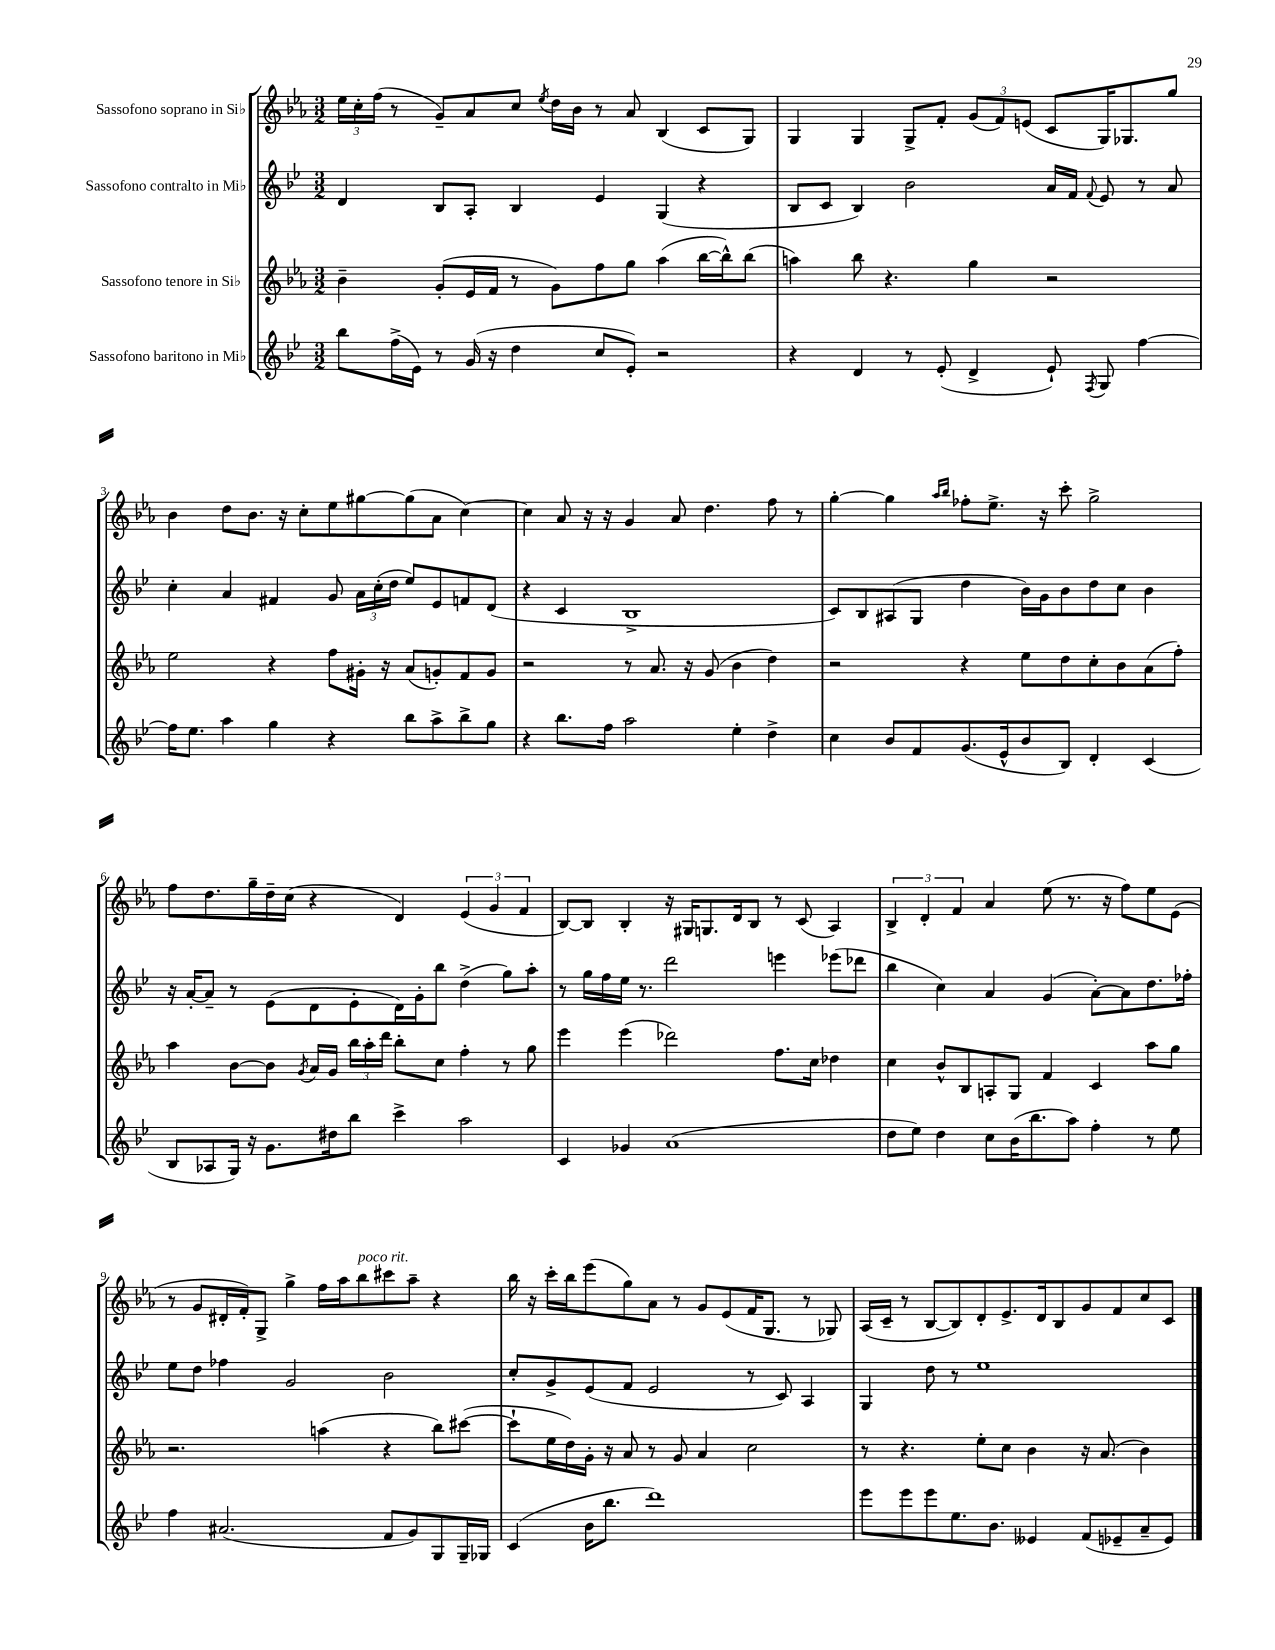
<<
\new StaffGroup <<
\new Staff = "s0" \with { instrumentName = "Sassofono soprano in Sib" } {
    \clef treble \key ees \major \numericTimeSignature \time 3/2
    \autoBeamOff \tuplet 3/2 { ees''16[ c''16-. f''16]( } r8 g'8[--) aes'8 c''8] \acciaccatura { ees''8 } d''16[ bes'16] r8 aes'8 bes4( c'8[ g8]) |
    g4 g4 g8[-> f'8]-. \tuplet 3/2 { g'8[( f'8) e'8]( } c'8[ g16) ges8. g''8] |
    bes'4 d''8[ bes'8.] r16 c''8[-. ees''8 gis''8~ gis''8( aes'8] c''4~) |
    c''4 aes'8 r16 r16 g'4 aes'8 d''4. f''8 r8 |
    g''4~-. g''4 \grace { aes''16[ bes''16] } fes''8[-. ees''8.]-> r16 c'''8-. g''2-> |
    f''8[ d''8. g''16-- d''16-- c''16]( r4 d'4) \tuplet 3/2 { ees'4( g'4 f'4 } |
    bes8[~) bes8] bes4-. r16 gis16[ g8. d'16 bes8] r8 c'8( aes4) |
    \tuplet 3/2 { bes4-> d'4-. f'4 } aes'4 ees''8( r8. r16 f''8[) ees''8 ees'8]( |
    r8 g'8[ dis'16-. f'16-.) g8]-> g''4-> f''16[ aes''16 bes''8^\markup { \italic "poco rit." } cis'''8 aes''8]-- r4 |
    bes''16 r16 c'''16[-. bes''16 ees'''8( g''8) aes'8] r8 g'8[ ees'8( f'16 g8.] r8 ges8) |
    aes16[( c'16]-- r8 bes8[~ bes8) d'8-. ees'8.-> d'16 bes8 g'8 f'8 c''8 c'8] \bar "|." |
}
\new Staff = "s1" \with { instrumentName = "Sassofono contralto in Mib" } {
    \clef treble \key bes \major \numericTimeSignature \time 3/2
    \autoBeamOff d'4 bes8[ a8]-. bes4 ees'4 g4( r4 |
    bes8[ c'8] bes4) bes'2 a'16[ f'16] \appoggiatura { f'8 } ees'8 r8 a'8 |
    c''4-. a'4 fis'4 g'8 \tuplet 3/2 { a'16[ c''16-.( d''16] } ees''8[) ees'8 f'8 d'8]( |
    r4 c'4 bes1-> |
    c'8[) bes8 ais8( g8] d''4 bes'16[) g'16 bes'8 d''8 c''8] bes'4 |
    r16 a'16[~-. a'8]-- r8 ees'8[( d'8 ees'8-. d'16) g'16-. bes''8] d''4->( g''8[) a''8]-. |
    r8 g''16[ f''16 ees''16] r8. d'''2 e'''4 ees'''8[( des'''8] |
    bes''4 c''4) a'4 g'4( a'8[~-.) a'8 d''8. fes''16]-. |
    ees''8[ d''8] fes''4 g'2 bes'2 |
    c''8[-. g'8-> ees'8( f'8] ees'2 r8 c'8) a4 |
    g4 d''8 r8 ees''1 \bar "|." |
}
\new Staff = "s2" \with { instrumentName = "Sassofono tenore in Sib" } {
    \clef treble \key ees \major \numericTimeSignature \time 3/2
    \autoBeamOff bes'4-- g'8[-.( ees'16 f'16] r8 g'8[) f''8 g''8] aes''4( bes''16[~ bes''16-^) bes''8]( |
    a''4) bes''8 r4. g''4 r2 |
    ees''2 r4 f''8[ gis'16]-. r16 aes'8[( g'8-.) f'8 g'8] |
    r2 r8 aes'8. r16 g'8( bes'4 d''4) |
    r2 r4 ees''8[ d''8 c''8-. bes'8 aes'8( f''8]-.) |
    aes''4 bes'8[~ bes'8] \acciaccatura { g'8 } aes'16[ g'16] \tuplet 3/2 { bes''16[ aes''16-. d'''16] } bes''8[-. c''8] f''4-. r8 g''8 |
    ees'''4 ees'''4( des'''2) f''8.[ c''16] des''4 |
    c''4 bes'8[-^ bes8 a8-. g8] f'4 c'4 aes''8[ g''8] |
    r2. a''4( r4 bes''8[) cis'''8]~( |
    cis'''8[-! ees''16 d''16) g'16]-. r16 aes'8 r8 g'8 aes'4 c''2 |
    r8 r4. ees''8[-. c''8] bes'4 r16 aes'8.( bes'4) \bar "|." |
}
\new Staff = "s3" \with { instrumentName = "Sassofono baritono in Mib" } {
    \clef treble \key bes \major \numericTimeSignature \time 3/2
    \autoBeamOff bes''8[ f''16->( ees'16]) r8 g'16( r16 d''4 c''8[ ees'8]-.) r2 |
    r4 d'4 r8 ees'8-.( d'4-> ees'8-!) \acciaccatura { f8 } g8 f''4~ |
    f''16[ ees''8.] a''4 g''4 r4 bes''8[ a''8-> bes''8-> g''8] |
    r4 bes''8.[ f''16] a''2 ees''4-. d''4-> |
    c''4 bes'8[ f'8 g'8.( ees'16-^ bes'8 bes8]) d'4-. c'4( |
    bes8[ aes8 g16]) r16 g'8.[ dis''16 bes''8] c'''4-> a''2 |
    c'4 ges'4 a'1( |
    d''8[ ees''8]) d''4 c''8[ bes'16( bes''8. a''8]) f''4-. r8 ees''8 |
    f''4 ais'2.( f'8[ g'8) g8 g16-- ges16] |
    c'4( bes'16[ bes''8.] d'''1) |
    ees'''8[ ees'''8 ees'''8 ees''8. bes'8.] eeses'4 f'8[( ees'8-- a'8-- ees'8]) \bar "|." |
}
>>
>>
